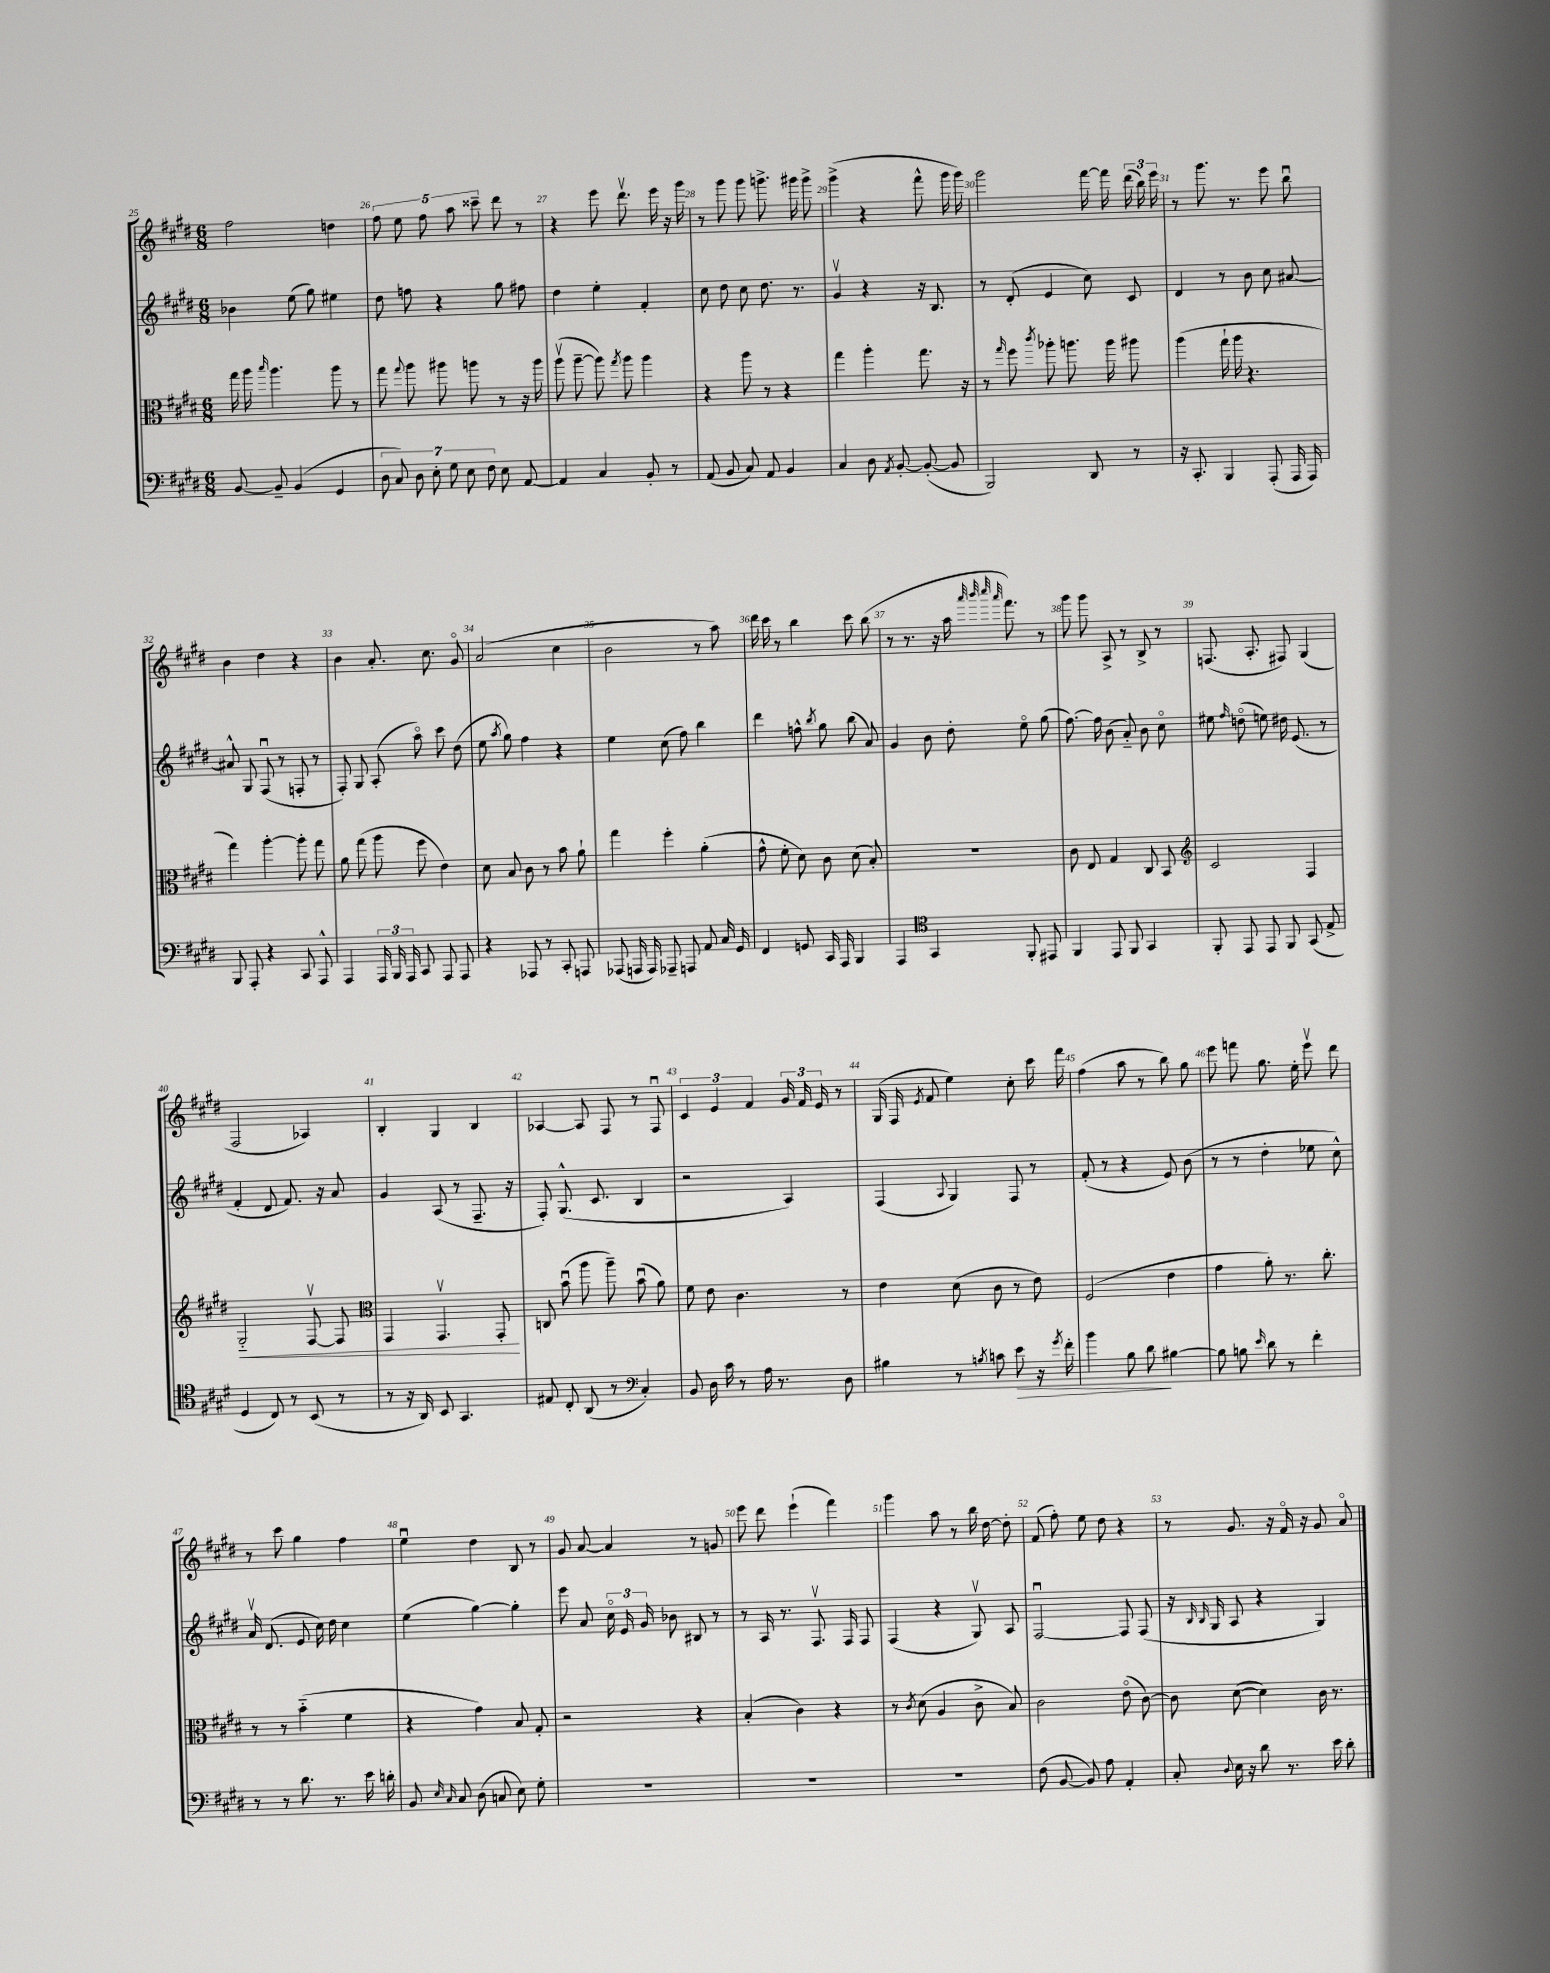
<<
\new StaffGroup <<
\new Staff = "s0" {
    \clef treble \key e \major \numericTimeSignature \time 6/8
    \autoBeamOff fis''2 d''4 |
    \tuplet 5/4 { fis''8 e''8 fis''8 a''8 cisis'''8-- } dis'''8 r8 |
    r4 e'''8 dis'''8.\upbow e'''16 r16 gis'''16 |
    r8 gis'''8 gis'''8 g'''8.-> gis'''16 gis'''8-> |
    gis'''4->( r4 fis'''8-^ gis'''16 gis'''16) |
    gis'''2 fis'''16~ fis'''16 \tuplet 3/2 { dis'''16( b''16) e'''16 } |
    r8 gis'''8. r8. e'''8 b''8\downbow |
    b'4 dis''4 r4 |
    b'4 a'8.-. cis''8. gis'8\flageolet |
    a'2( cis''4 |
    b'2 r8 a''8) |
    dis'''16 cis'''16 r8 b''4 cis'''8 b''8( |
    r8 r8. r16 a''16 \grace { a'''32 b'''32 cis''''32 a'''32 } fis'''8.) r8 |
    gis'''8 gis'''8 a8-> r8 b8-> r8 |
    f8.( a8.-. fis8) gis4( |
    fis2 aes4) |
    b4-. gis4 b4 |
    aes4~ aes8 fis8 r8 fis8\downbow |
    \tuplet 3/2 { cis'4 e'4 fis'4 } \tuplet 3/2 { gis'16 fis'16 e'16 } r8 |
    gis16( fis16 \acciaccatura { e'8 } fis'8 e''4) cis''8-. cis'''16 fis'''16 |
    fis''4( a''8 r8 b''8) gis''8 |
    e'''8 f'''8 gis''8. e''16-. e'''8\upbow dis'''8 |
    r8 cis'''8 gis''4 fis''4 |
    e''4\downbow dis''4 b8 r8 |
    gis'8 a'8~ a'4 r8 g'8 |
    e'''8 dis'''8 e'''4-!( fis'''4) |
    gis'''4 a''8 r8 b''16 dis''16~ dis''8-. |
    fis'8( fis''8-.) e''8 dis''8 r4 |
    r8 gis'8. r16 fis'16\flageolet r16 gis'8 a'8\flageolet \bar "|." |
}
\new Staff = "s1" {
    \clef treble \key e \major \numericTimeSignature \time 6/8
    \autoBeamOff bes'4 e''8( gis''8) eis''4 |
    dis''8 f''8 r4 gis''8 fis''8 |
    dis''4 e''4-. fis'4-. |
    cis''8 dis''8 cis''8 dis''8. r8. |
    gis'4\upbow r4 r16 b8. |
    r8 dis'8-.( e'4 cis''8) cis'8 |
    dis'4 r8 b'8 cis''8 ais'8~ |
    ais'8-^ gis8 fis8\downbow( r8 f8-. r8 |
    fis8-.) gis8 a8-.( a''8\flageolet) cis'''8 dis''8( |
    e''8 \acciaccatura { a''8 } gis''8) fis''4 r4 |
    e''4 cis''8( fis''8) b''4 |
    dis'''4 f''8-^ \acciaccatura { b''8 } gis''8 b''8( a'8) |
    gis'4 b'8 dis''8-. e''8\flageolet gis''8( |
    fis''8.~) fis''16 b'8( a'8-_) b'8 cis''8\flageolet |
    eis''8 \grace { fis''16 } d''8\flageolet( e''8) dis''16 e'8.( r8 |
    fis'4-. dis'8 fis'8.) r16 a'8 |
    gis'4 a8( r8 fis8.-- r16 |
    fis8-.) gis8.-^( cis'8. b4 |
    r2 a4) |
    fis4( \appoggiatura { a8 } gis4) fis8 r8 |
    fis'8-.( r8 r4 e'8) b'8( |
    r8 r8 dis''4-. ees''8 cis''8-^) |
    a'16\upbow dis'8.( e'8 cis''16) dis''16 cis''4 |
    e''4( gis''4~) gis''4-. |
    e'''8 a'8 \tuplet 3/2 { cis''16\flageolet e'16 gis'16 } bes'8 bis8 r8 |
    r8 a16 r8. fis8.\upbow fis16 fis8 |
    fis4( r4 gis8\upbow) a8 |
    fis2~\downbow fis8 fis8( |
    r16 \grace { b16 b16 } gis16 a8 r4 gis4) \bar "|." |
}
\new Staff = "s2" {
    \clef alto \key e \major \numericTimeSignature \time 6/8
    \autoBeamOff gis''16 a''16 \grace { b''16 } a''4. a''8 r8 |
    gis''8 \appoggiatura { gis''8 } a''8 ais''8 a''8 r8 r16 a''16 |
    a''8\upbow( a''8~-- a''8) \acciaccatura { gis''8 } a''8 a''4 |
    r4 a''8 r8 r4 |
    gis''4 a''4-. gis''8. r16 |
    r8 \grace { gis''16 } fis''8 \acciaccatura { cis'''8 } aes''8-. a''8. a''16 ais''8 |
    a''4( gis''16-! a''16 r4. |
    gis''4) a''4~-. a''8-. gis''8 |
    a'8 gis''8( a''8 fis''8 e'4) |
    dis'8 b8 cis'8 r8 b'8 a'8-! |
    gis''4 fis''4-. a'4-.( |
    gis'8-^ fis'8-. dis'8) cis'8 dis'8( b8-.) |
    R2. |
    cis'8 e8 gis4 cis8 b,8 |
    \clef treble cis'2 fis4 |
    gis2-_\< fis8~\upbow fis8 |
    \clef alto gis,4 gis,4.\upbow gis,8-.\! |
    c8 b'8\downbow( a''8 a''8--) b'8\downbow( a'8) |
    fis'8 e'8 cis'4. r8 |
    e'4 dis'8( cis'8 r8 e'8) |
    fis2( e'4 |
    gis'4 a'8-.) r8. cis''8.-. |
    r8 r8 b'4-_( fis'4 |
    r4 gis'4) b8 gis8-. |
    r2 r4 |
    b4-.( cis'4) r4 |
    r8 \acciaccatura { cis'8 } dis'8( a4 cis'8-> b8) |
    cis'2 e'8\flageolet( cis'8~) |
    cis'8 dis'8~( dis'4) cis'16 r8. \bar "|." |
}
\new Staff = "s3" {
    \clef bass \key e \major \numericTimeSignature \time 6/8
    \autoBeamOff b,8~ b,8-- b,4( gis,4 |
    \tuplet 7/4 { dis8 cis8) dis8 e8-. gis8 e8 fis8 } e8 a,8~ |
    a,4 cis4 b,8-. r8 |
    a,8( b,8 cis8) a,8 b,4 |
    cis4 dis8 \acciaccatura { a,8 } b,8~-. b,8~-.( b,8 |
    b,,2) dis,8 r8 |
    r16 cis,8.-. b,,4 a,,8-.( a,,16 a,,16) |
    b,,8 a,,8-. r4 cis,8 a,,8-^ |
    a,,4 \tuplet 3/2 { a,,16 b,,16 a,,16 } cis,8 a,,8 a,,8 |
    r4 aes,,8 r8 cis,8-. a,,8 |
    aes,,8( a,,16 a,,16) aes,,8-- a,,8 a,8 cis16 gis,16 |
    fis,4 g,8 cis,16 a,,16 b,,4 |
    a,,4 \clef tenor gis,4 fis,8-. eis,8 |
    fis,4 e,8 fis,8 gis,4 |
    fis,8-. e,8 e,8 fis,8 gis,8( e8-> |
    dis4 cis8) r8 b,8( r8 |
    r8 r16 a,16) b,8 gis,4. |
    eis8 cis8-. a,8( r8 \clef bass cis4-.) |
    b,8 dis16 cis'16 r8 a16 r8. dis8 |
    bis4 r8 \acciaccatura { b8 } c'8 e'8\> r16 \acciaccatura { gis'8 } fis'16-. |
    b'4 b8 dis'8\! bis4~ |
    bis8 b8 \grace { e'16 } dis'8 r8 fis'4-. |
    r8 r8 dis'8. r8. e'16 d'16-. |
    b,8 \grace { e16 cis16 } cis8 dis8( c8 e8) gis8-. |
    R2. |
    R2. |
    R2. |
    fis8( b,8~ b,8) a8 a,4-. |
    cis8-. \appoggiatura { dis8 } e16 r16 dis'8 r8. e'16 dis'8-. \bar "|." |
}
>>
>>
\layout { \context { \Score currentBarNumber = #25 \override BarNumber.break-visibility = ##(#f #t #t) barNumberVisibility = #all-bar-numbers-visible } }
